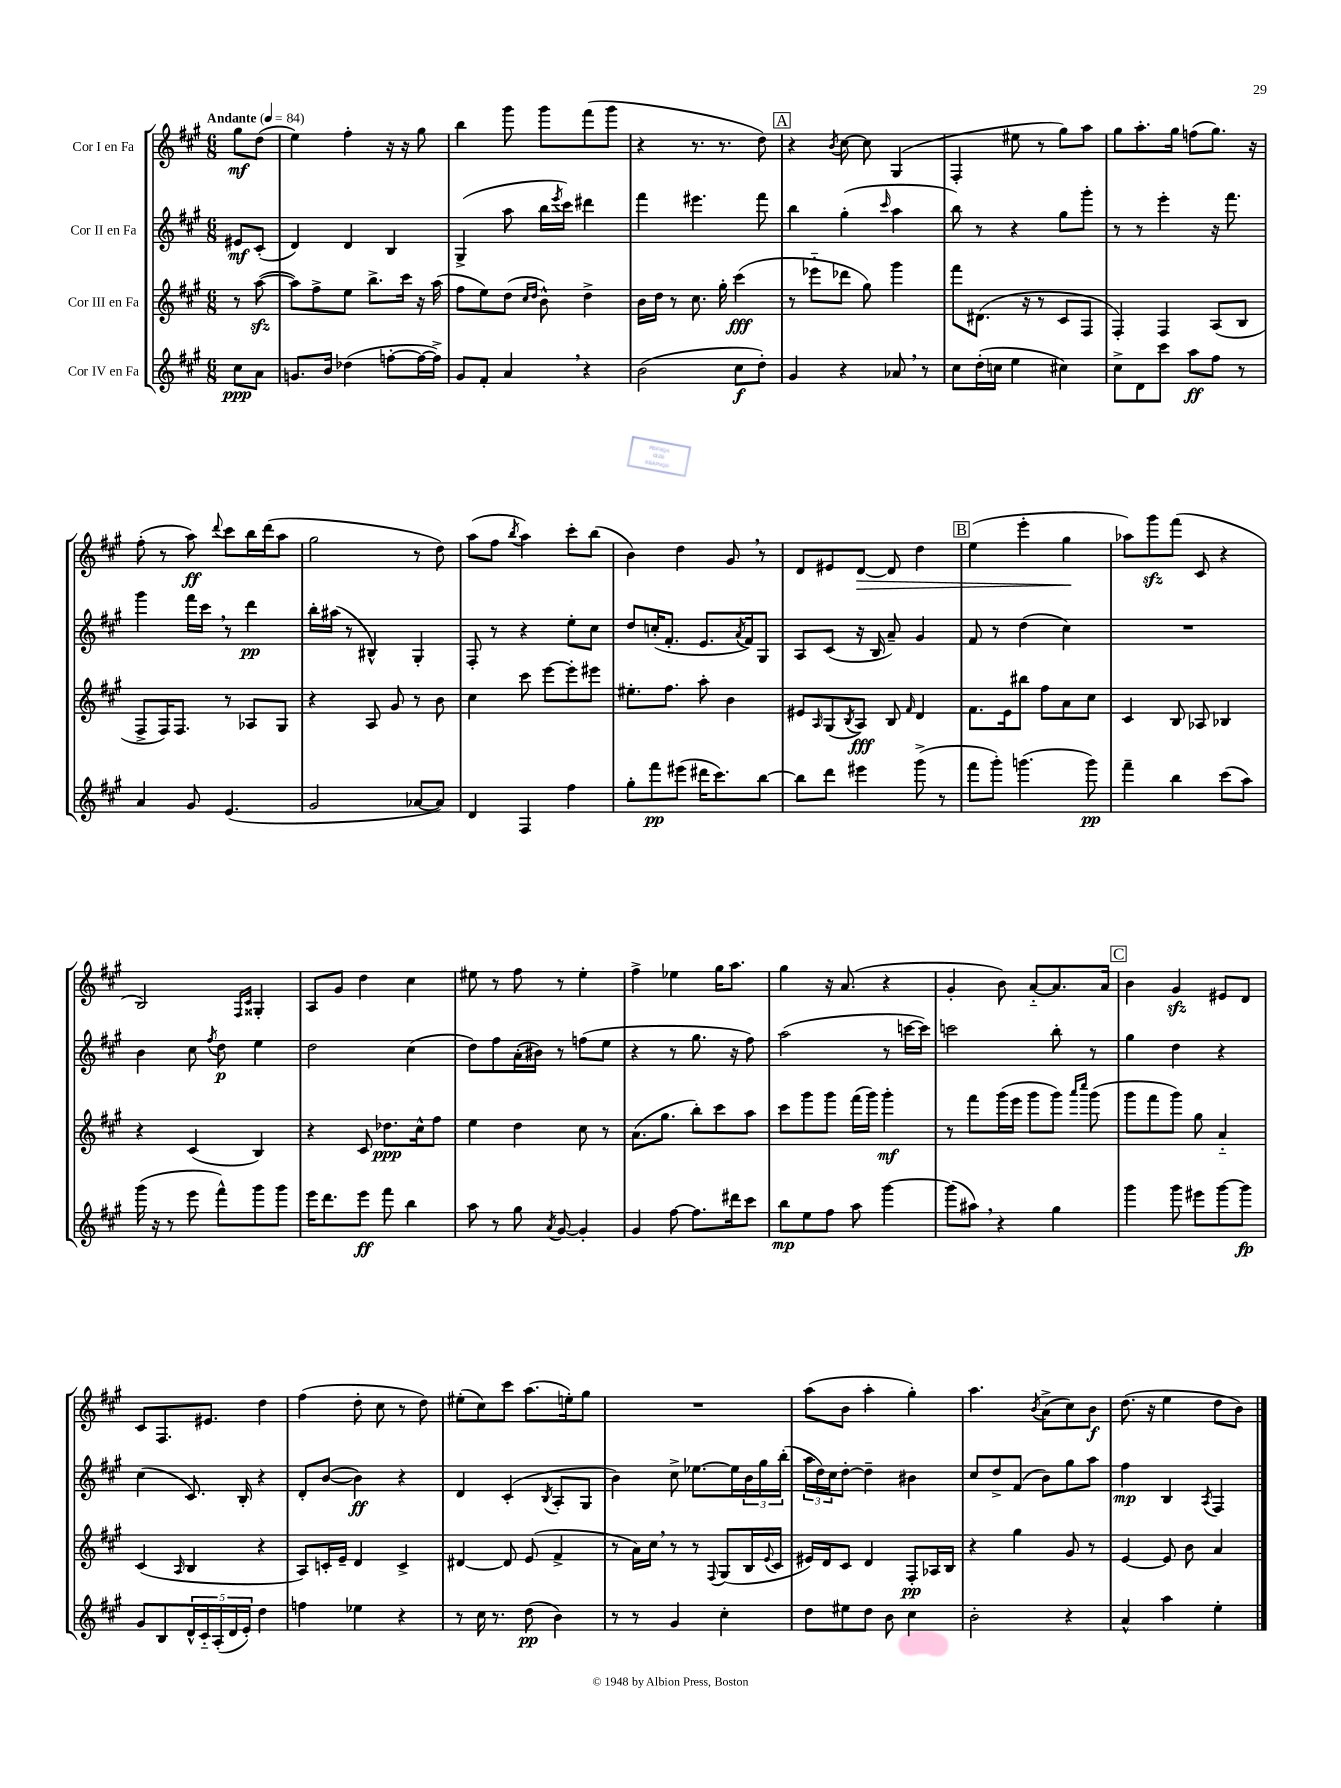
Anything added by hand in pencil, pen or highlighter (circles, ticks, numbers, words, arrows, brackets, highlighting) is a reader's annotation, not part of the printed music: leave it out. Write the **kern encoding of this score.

**kern	**dynam	**kern	**dynam	**kern	**dynam	**kern	**dynam
*part4	*part4	*part3	*part3	*part2	*part2	*part1	*part1
*staff4	*staff4	*staff3	*staff3	*staff2	*staff2	*staff1	*staff1
*I"Cor IV en Fa	*	*I"Cor III en Fa	*	*I"Cor II en Fa	*	*I"Cor I en Fa	*
*clefG2	*	*clefG2	*	*clefG2	*	*clefG2	*
*k[f#c#g#]	*	*k[f#c#g#]	*	*k[f#c#g#]	*	*k[f#c#g#]	*
*M6/8	*	*M6/8	*	*M6/8	*	*M6/8	*
*MM84	*	*MM84	*	*MM84	*	*MM84	*
=	=	=	=	=	=	=	=
!	!	!	!	!	!	!LO:TX:a:B:t=Andante	!
8cc#\L	ppp	8r	.	8e#X/L	mf	8gg#\L	mf
8a\J	.	([8aazz\	.	(8c#'/J	.	(8dd\J	.
=1	=1	=1	=1	=1	=1	=1	=1
8.gn/L	.	8aa\L])	.	4d/)	.	4ee\)	.
.	.	8ff#^\	.	.	.	.	.
16b/Jk	.	.	.	.	.	.	.
(4dd-X\	.	8ee\J	.	4d/	.	4ff#'\	.
.	.	8.bb^\L	.	.	.	.	.
[8ffn'\L	.	.	.	4B/	.	16r	.
.	.	16ccc#\Jk	.	.	.	16r	.
16ff\L_	.	16r	.	.	.	8gg#\	.
16ff^\JJ])	.	(16aa\	.	.	.	.	.
=2	=2	=2	=2	=2	=2	=2	=2
8g#/L	.	8ff#\L	.	(4G#^/	.	4bb\	.
8f#'/J	.	8ee\)	.	.	.	.	.
4a,/	.	(8dd\J	.	8aa\	.	8ggg#\	.
.	.	16qqcc#/LL	.	.	.	.	.
.	.	16qqdd/JJ	.	.	.	.	.
.	.	8b^^\)	.	16bb\LL	.	8ggg#\L	.
.	.	.	.	8qeee/	.	.	.
.	.	.	.	16ccc#\JJ)	.	.	.
4r	.	4dd^\	.	4ddd#X\	.	(8fff#\	.
.	.	.	.	.	.	8ggg#\J	.
=3	=3	=3	=3	=3	=3	=3	=3
(2b\	.	16b\LL	.	4fff#\	.	4r	.
.	.	16dd\JJ	.	.	.	.	.
.	.	8r	.	.	.	.	.
.	.	8.cc#\	.	4.eee#X\	.	8.r	.
.	.	16gg#'\	.	.	.	8.r	.
8cc#\L	f	(4ccc#\	fff	.	.	.	.
8dd'\J)	.	.	.	8fff#\	.	8dd\)	.
!!LO:REH:place=s1:t=A
=4	=4	=4	=4	=4	=4	=4	=4
4g#/	.	8r	.	4bb\	.	4r	.
.	.	8eee-X\L	.	.	.	.	.
.	.	.	.	.	.	8qb/	.
4r	.	8ddd-X\J	.	(4gg#'\	.	[8cc#\	.
.	.	8gg#\)	.	.	.	8cc#\]	.
.	.	.	.	16qqccc#/	.	.	.
8a-X,/	.	4ggg#\	.	4aa\	.	(4G#/	.
8r	.	.	.	.	.	.	.
=5	=5	=5	=5	=5	=5	=5	=5
8cc#\L	.	8fff#\L	.	8bb\)	.	4F#'/	.
(16dd'\L	.	(8.d#X\J	.	8r	.	.	.
16ccn\JJ	.	.	.	.	.	.	.
4ee\	.	.	.	4r	.	8ee#X\	.
.	.	16r	.	.	.	.	.
.	.	8r	.	.	.	8r	.
4cc#X\)	.	8c#/L	.	8gg#\L	.	8gg#\L)	.
.	.	8F#/J	.	8ggg#'\J	.	8aa\J	.
=6	=6	=6	=6	=6	=6	=6	=6
8cc#^\L	.	4F#'/)	.	8r	.	8gg#\L	.
8d\	.	.	.	8r	.	8.aa'\	.
8ccc#\J	.	4F#/	.	4eee'\	.	.	.
.	.	.	.	.	.	16gg#\Jk	.
8aa\L	ff	.	.	.	.	(8ffn\L	.
8ff#\J	.	(8A/L	.	16r	.	8.gg#\J)	.
.	.	.	.	8.fff#\	.	.	.
8r	.	8B/J	.	.	.	.	.
.	.	.	.	.	.	16r	.
!!LO:LB:g=z
=7	=7	=7	=7	=7	=7	=7	=7
4a/	.	8F#^/L	.	4ggg#\	.	(8ff#'\	.
.	.	16F#/K)	.	.	.	8r	.
.	.	8.F#/J	.	.	.	.	.
8g#/	.	.	.	16fff#\LL	.	8aa\)	ff
.	.	.	.	16ccc#,\JJ	.	.	.
.	.	.	.	.	.	8qqddd/	.
(4.e/	.	8r	.	8r	.	8ccc#\L	.
.	.	8A-X/L	.	4ddd\	pp	16bb\L	.
.	.	.	.	.	.	(16ddd\J	.
.	.	8G#/J	.	.	.	8aa\J	.
=8	=8	=8	=8	=8	=8	=8	=8
2g#/	.	4r	.	16bb'\LL	.	2gg#\	.
.	.	.	.	(16aa#X\JJ	.	.	.
.	.	.	.	8r	.	.	.
.	.	8A/	.	4B#X^^/)	.	.	.
.	.	8g#/	.	.	.	.	.
[8a-X/L	.	8r	.	4G#'/	.	8r	.
8a-/J])	.	8b\	.	.	.	8dd\)	.
=9	=9	=9	=9	=9	=9	=9	=9
4d/	.	4cc#\	.	8F#'/	.	(8aa\L	.
.	.	.	.	8r	.	8ff#\J	.
.	.	.	.	.	.	8qbb/	.
4F#/	.	8ccc#\	.	4r	.	4aa\)	.
.	.	[8eee\L	.	.	.	.	.
4ff#\	.	8eee'\]	.	8ee'\L	.	8ccc#'\L	.
.	.	8eee#X\J	.	8cc#\J	.	(8bb\J	.
=10	=10	=10	=10	=10	=10	=10	=10
8gg#'\L	.	8.ee#X'\L	.	8dd/L	.	4b\)	.
8fff#\	pp	.	.	(16ccn'/K	.	.	.
.	.	8.ff#\J	.	8.f#'/J	.	.	.
(8eee#X\J	.	.	.	.	.	4dd\	.
16ddd#X\KL	.	8aa'\	.	8.e/L	.	.	.
8.ccc#\)	.	.	.	.	.	.	.
.	.	4b\	.	.	.	8g#,/	.
.	.	.	.	8qa/	.	.	.
.	.	.	.	16f#/k)	.	.	.
[8bb\J	.	.	.	8G#/J	.	8r	.
=11	=11	=11	=11	=11	=11	=11	=11
8bb\L]	.	8e#X/L	.	8A/L	.	8d/L	.
.	.	16qqA/	.	.	.	.	.
8ddd\J	.	(8G#/	.	(8c#/J	.	8e#X/	.
.	.	8qB/	.	.	.	.	.
!	!	!	!	!	!	!	!LO:HP:b
4eee#X\	.	8A/J)	fff	16r	.	[8d/J	>
.	.	.	.	16B/	.	.	.
.	.	8B/	.	8a~/)	.	8d/]	.
.	.	16qqf#/	.	.	.	.	.
(8ggg#^\	.	4d/	.	4g#/	.	4dd\	.
8r	.	.	.	.	.	.	.
!!LO:REH:place=s1:t=B
=12	=12	=12	=12	=12	=12	=12	=12
8fff#\L	.	8.f#\L	.	8f#/	.	(4ee\	.
8ggg#'\J)	.	.	.	8r	.	.	.
.	.	16e\k	.	.	.	.	.
(4.gggn\	.	8bb#X\J	.	(4dd\	.	4eee'\	.
.	.	8ff#\L	.	.	.	.	.
.	.	8a\	.	4cc#\)	.	4gg#\	.
8ggg\)	pp	8cc#\J	.	.	.	.	.
.	.	.	.	.	.	.	]
=13	=13	=13	=13	=13	=13	=13	=13
4fff#~\	.	4c#/	.	2.r	.	8aa-X\L)	.
.	.	.	.	.	.	8ggg#zz\	.
4bb\	.	8B/	.	.	.	(8fff#\J	.
.	.	8A-X/	.	.	.	8c#/	.
(8ccc#\L	.	4B-X/	.	.	.	4r	.
8aa\J)	.	.	.	.	.	.	.
!!LO:LB:g=z
=14	=14	=14	=14	=14	=14	=14	=14
(16ggg#\	.	4r	.	4b\	.	2B/)	.
16r	.	.	.	.	.	.	.
8r	.	.	.	.	.	.	.
8eee\	.	(4c#/	.	8cc#\	.	.	.
.	.	.	.	8qff#/	.	.	.
8fff#^^\L)	.	.	.	8dd\	p	.	.
.	.	.	.	.	.	16qqF#/LL	.
.	.	.	.	.	.	16qqc#/JJ	.
8ggg#\	.	4B/)	.	4ee\	.	4G##X'/	.
8ggg#\J	.	.	.	.	.	.	.
=15	=15	=15	=15	=15	=15	=15	=15
16eee\KL	.	4r	.	2dd\	.	8A/L	.
8.ddd\	.	.	.	.	.	.	.
.	.	.	.	.	.	8g#/J	.
8eee\J	ff	8c#/	.	.	.	4dd\	.
8fff#\	.	8.dd-X\L	ppp	.	.	.	.
4bb\	.	.	.	(4cc#\	.	4cc#\	.
.	.	16cc#^^\k	.	.	.	.	.
.	.	8ff#\J	.	.	.	.	.
=16	=16	=16	=16	=16	=16	=16	=16
8aa\	.	4ee\	.	8dd\L)	.	8ee#X\	.
8r	.	.	.	8ff#\	.	8r	.
8gg#\	.	4dd\	.	(16a'\L	.	8ff#\	.
.	.	.	.	16b#X\JJ)	.	.	.
8qa/	.	.	.	.	.	.	.
[8g#/	.	.	.	8r	.	8r	.
4g#'/]	.	8cc#\	.	(8ffn\L	.	4ee#'\	.
.	.	8r	.	8ee\J	.	.	.
=17	=17	=17	=17	=17	=17	=17	=17
4g#/	.	(8.a\L	.	4r	.	4ff#^\	.
.	.	8.gg#\J	.	.	.	.	.
[8ff#\	.	.	.	8r	.	4ee-X\	.
8.ff#\L]	.	8bb'\L)	.	8.gg#\	.	.	.
.	.	8ccc#\	.	.	.	16gg#\KL	.
16ddd#X\k	.	.	.	16r	.	8.aa\J	.
8ccc#\J	.	8aa\J	.	8ff#\)	.	.	.
=18	=18	=18	=18	=18	=18	=18	=18
8bb\L	mp	8ccc#\L	.	(2aa\	.	4gg#\	.
8ee\	.	8ggg#\	.	.	.	.	.
8ff#\J	.	8ggg#\J	.	.	.	16r	.
.	.	.	.	.	.	(8.a/	.
8aa\	.	(16fff#\LL	.	.	.	.	.
.	.	16ggg#\JJ)	.	.	.	.	.
[4ggg#\	.	4ggg#'\	mf	8r	.	4r	.
.	.	.	.	[16cccn\LL	.	.	.
.	.	.	.	16ccc\JJ])	.	.	.
=19	=19	=19	=19	=19	=19	=19	=19
(8ggg#\L]	.	8r	.	2cccn\	.	4g#'/	.
8aa#X,\J)	.	8fff#\L	.	.	.	.	.
4r	.	(16ggg#\L	.	.	.	8b\)	.
.	.	16eee\JJ	.	.	.	.	.
.	.	8ggg#\L	.	.	.	[8a/L	.
4gg#\	.	8ggg#\J)	.	8bb'\	.	8.a/]	.
.	.	16qqaaa/LL	.	.	.	.	.
.	.	16qqcccc#/JJ	.	.	.	.	.
.	.	(8ggg#\	.	8r	.	.	.
.	.	.	.	.	.	16a/Jk	.
!!LO:REH:place=s1:t=C
=20	=20	=20	=20	=20	=20	=20	=20
4ggg#\	.	8ggg#\L	.	4gg#\	.	4b\	.
.	.	8fff#\	.	.	.	.	.
8ggg#\	.	8ggg#\J)	.	4dd\	.	4g#zz/	.
8eee#X\L	.	8gg#\	.	.	.	.	.
[8ggg#\	.	4a/	.	4r	.	8e#X/L	.
8ggg#\J]	fp	.	.	.	.	8d/J	.
!!LO:LB:g=z
=21	=21	=21	=21	=21	=21	=21	=21
8g#/L	.	(4c#/	.	(4cc#\	.	8c#/L	.
8B/	.	.	.	.	.	8.F#/	.
.	.	16qqA/	.	.	.	.	.
20d^^/L	.	4B/	.	8.c#/)	.	.	.
20c#/	.	.	.	.	.	.	.
.	.	.	.	.	.	8.e#X/J	.
(20A'/	.	.	.	.	.	.	.
20d/	.	.	.	.	.	.	.
.	.	.	.	16B'/	.	.	.
20e'/JJ)	.	.	.	.	.	.	.
4dd\	.	4r	.	4r	.	4dd\	.
=22	=22	=22	=22	=22	=22	=22	=22
4ffn\	.	8A/L)	.	8d'/L	.	(4ff#\	.
.	.	16cn'/L	.	([8b/J	.	.	.
.	.	16e~/JJ	.	.	.	.	.
4ee-X\	.	4d/	.	4b\])	ff	8dd'\	.
.	.	.	.	.	.	8cc#\	.
4r	.	4c^/	.	4r	.	8r	.
.	.	.	.	.	.	8dd\)	.
=23	=23	=23	=23	=23	=23	=23	=23
8r	.	[4d#X/	.	4d/	.	(8ee#X'\L	.
16cc#\	.	.	.	.	.	8cc#\)	.
8.r	.	.	.	.	.	.	.
.	.	8d#/]	.	(4c#'/	.	8ccc#\J	.
(8dd\	pp	(8e/	.	.	.	(8.aa\L	.
.	.	.	.	8qB/	.	.	.
4b\)	.	4f#^/	.	8A'/L	.	.	.
.	.	.	.	.	.	16een'\k)	.
.	.	.	.	8G#/J	.	8gg#\J	.
=24	=24	=24	=24	=24	=24	=24	=24
8r	.	8r	.	4b\)	.	2.r	.
8r	.	16a\LL)	.	.	.	.	.
.	.	16cc#,\JJ	.	.	.	.	.
4g#/	.	8r	.	8cc#^\	.	.	.
.	.	8r	.	[8.ee-X\L	.	.	.
.	.	8qqF#/	.	.	.	.	.
4cc#'\	.	(8G#/L	.	.	.	.	.
.	.	.	.	16ee-\L]	.	.	.
.	.	16B/L	.	24b\	.	.	.
.	.	.	.	24gg#\	.	.	.
.	.	8qqe/	.	.	.	.	.
.	.	16c#/JJ	.	.	.	.	.
.	.	.	.	(24bb'\JJ	.	.	.
=25	=25	=25	=25	=25	=25	=25	=25
8dd\L	.	16e#X/LL)	.	24aa\LL	.	(8aa\L	.
.	.	.	.	24dd\)	.	.	.
.	.	16d/J	.	.	.	.	.
.	.	.	.	24cc#\J	.	.	.
8ee#X\	.	8c#/J	.	[8dd'\J	.	8b\J	.
8dd\J	.	4d/	.	4dd~\]	.	4aa'\	.
8b\	.	.	.	.	.	.	.
4cc#\	.	8F#'/L	pp	4b#X\	.	4gg#'\)	.
.	.	16A-X/L	.	.	.	.	.
.	.	16B/JJ	.	.	.	.	.
=26	=26	=26	=26	=26	=26	=26	=26
2b'\	.	4r	.	8cc#/L	.	4.aa\	.
.	.	.	.	8dd^/	.	.	.
.	.	4gg#\	.	(8f#/J	.	.	.
.	.	.	.	.	.	8qb/	.
.	.	.	.	8b\L)	.	(8a^\L	.
4r	.	8g#/	.	8gg#\	.	8cc#\)	.
.	.	8r	.	8aa\J	.	8b\J	f
=27	=27	=27	=27	=27	=27	=27	=27
4a^^/	.	[4e/	.	4ff#\	mp	(8.dd\	.
.	.	.	.	.	.	16r	.
4aa\	.	8e/]	.	4B/	.	4ee\	.
.	.	8b\	.	.	.	.	.
.	.	.	.	8qA/	.	.	.
4ee'\	.	4a/	.	4F#/	.	8dd\L	.
.	.	.	.	.	.	8b\J)	.
==	==	==	==	==	==	==	==
*-	*-	*-	*-	*-	*-	*-	*-
